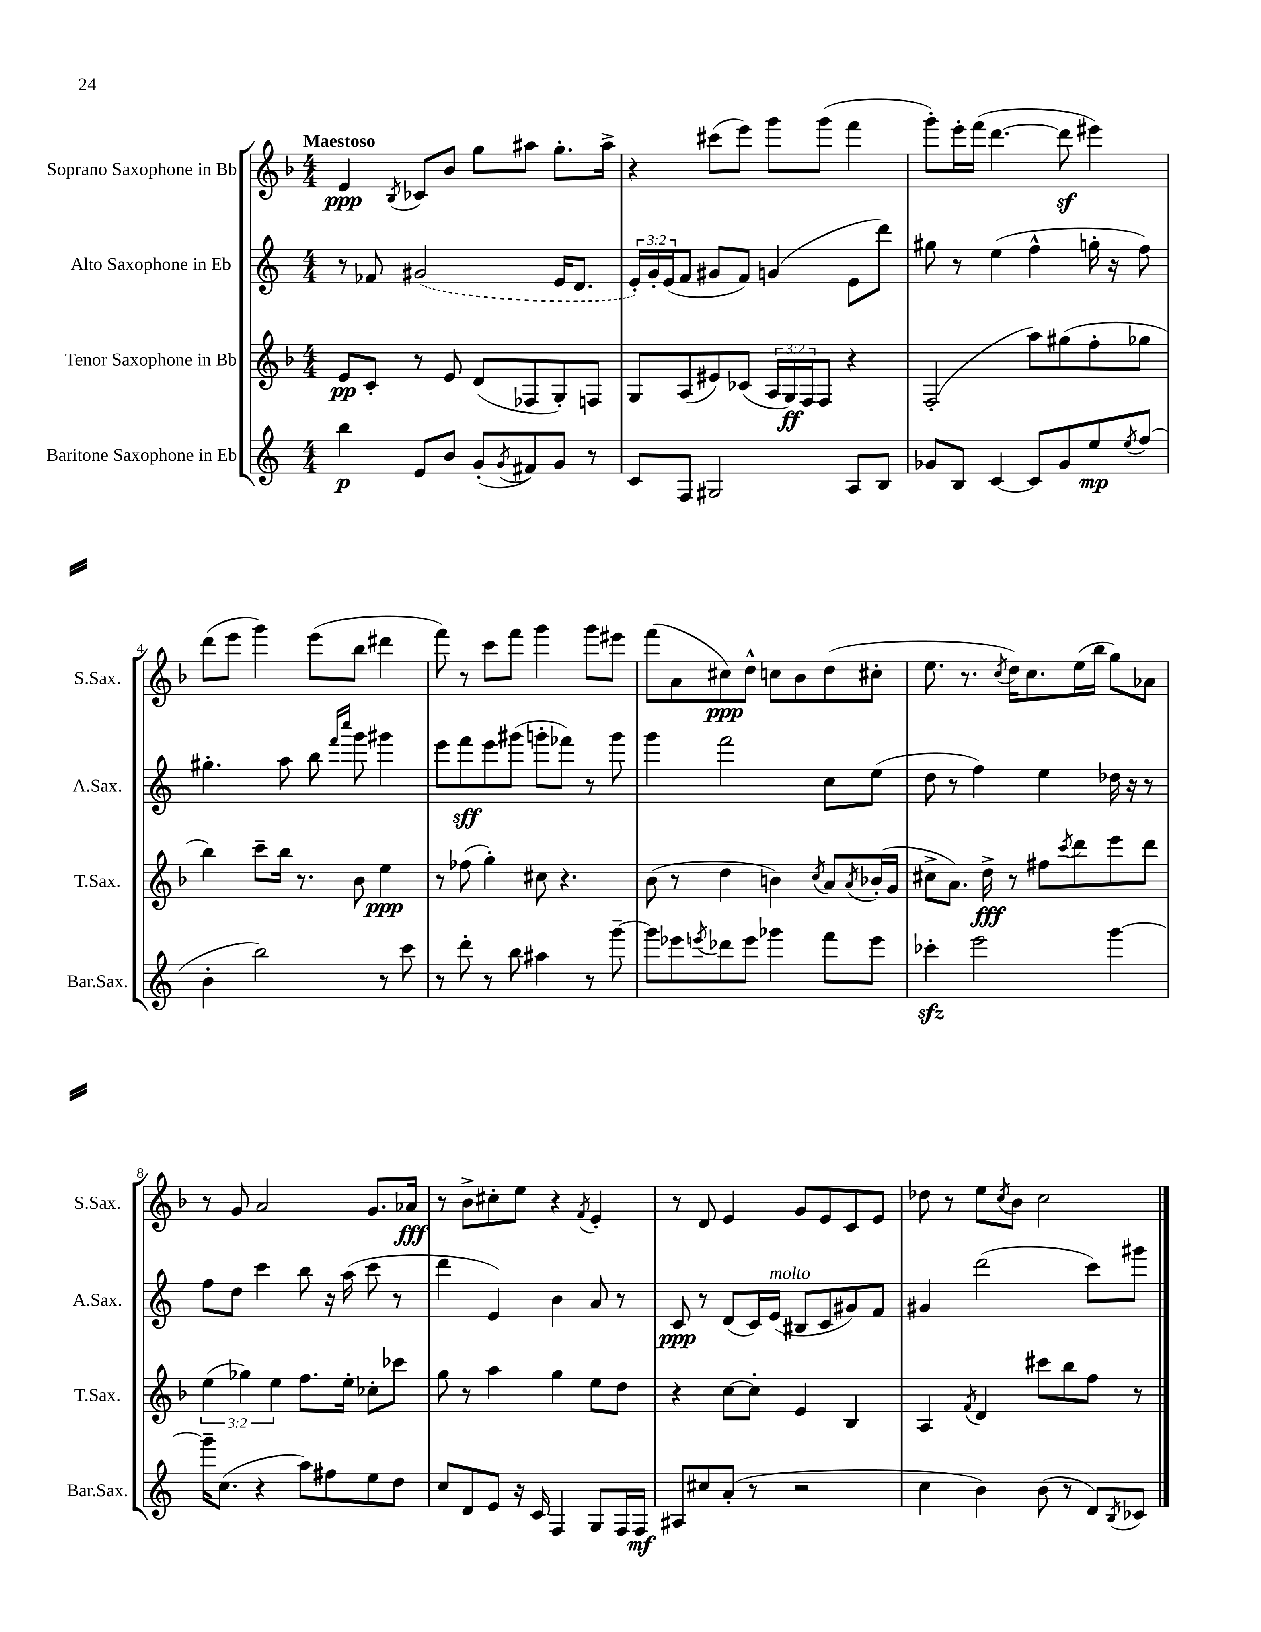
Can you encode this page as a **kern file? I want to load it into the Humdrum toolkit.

**kern	**kern	**kern	**kern
*staff4	*staff3	*staff2	*staff1
*clefG2	*clefG2	*clefG2	*clefG2
*k[]	*k[b-]	*k[]	*k[b-]
*M4/4	*M4/4	*M4/4	*M4/4
4bb	8e	8r	4e
.	8c'	8f-	.
.	.	.	8qB-
8e	8r	(2g#	8c-
8b	8e	.	8b-
(8g'	(8d	.	8gg
8qg	.	.	.
8f#)	8F-	.	8aa#
8g	8G')	16e	8.gg'
.	.	8.d	.
8r	8F	.	.
.	.	.	16aa#^
=	=	=	=
8c	8G	24e')	4r
.	.	24g'	.
.	.	(24e	.
8F	(8A	8f	.
2G#	8e#)	8g#	(8ccc#
.	(8c-	8f)	8eee)
.	24A	(4g	8ggg
.	24G)	.	.
.	24F	.	.
.	8F	.	(8ggg
8A	4r	8e	4fff
8B	.	8ddd)	.
=	=	=	=
8g-	(2F'	8gg#	8ggg')
8B	.	8r	16eee'
.	.	.	(16fff
[4c	.	(4ee	[4.ddd
8c]	8aa)	4ff^^	.
8g-	(8gg#	.	8ddd]
8ee	8ff'	16gg'	4eee#)
.	.	16r	.
8qee	.	.	.
(8ff	8gg-	8ff)	.
=	=	=	=
4b'	4bb-)	4.gg#'	(8ddd
.	.	.	8eee
2bb)	8ccc~	.	4ggg)
.	16bb-	8aa	.
.	8.r	.	.
.	.	8bb	(8eee
.	.	16qqfff	.
.	.	16qqcccc	.
.	8b-	8ggg	8bb-
8r	4ee	4ggg#	4ddd#
8ccc	.	.	.
=	=	=	=
8r	8r	8eee	8fff)
8ddd'	(8ff-	8fff	8r
8r	4gg')	8eee	8ccc
8bb	.	(8ggg#	8fff
4aa#	8cc#	8ggg'	4ggg
.	4.r	8fff-)	.
8r	.	8r	8ggg
[8ggg~	.	8ggg	8eee#
=	=	=	=
8ggg]	(8b-	4ggg	(8fff
8eee-	8r	.	8a
8qeee	.	.	.
8ddd-	4dd	2fff	8cc#)
8eee	.	.	8dd^^
4ggg-	4b)	.	8cc
.	.	.	8b-
.	8qcc	.	.
8fff	8a	8cc	(8dd
.	8qa	.	.
8eee	(16b-'	(8ee	8cc#'
.	16g	.	.
=	=	=	=
4ccc-'	8cc#^	8dd	8.ee
.	8.a)	8r	.
.	.	.	8.r
2eee	.	4ff)	.
.	16dd^	.	.
.	.	.	8qcc
.	8r	.	16dd)
.	.	.	8.cc
.	8ff#	4ee	.
.	8qccc	.	.
.	8ddd	.	(16ee
.	.	.	16bb-
[4ggg	8eee	16dd-	8gg)
.	.	16r	.
.	8ddd	8r	8a-
=	=	=	=
16ggg~]	(6ee	8ff	8r
(8.cc	.	.	.
.	.	8dd	8g
.	6gg-)	.	.
4r	.	4ccc	2a
.	6ee	.	.
8aa)	8.ff	8bb	.
8ff#	.	16r	.
.	16ee'	(16aa	.
8ee	8cc-'	8ccc	8.g
8dd	8ccc-	8r	.
.	.	.	16a-
=	=	=	=
8cc	8gg	4ddd	8r
8d	8r	.	8b-^
8e	4aa	4e)	8cc#'
16r	.	.	8ee
16c	.	.	.
4F	4gg	4b	4r
.	.	.	8qf
8G	8ee	8a	4e'
16F	8dd	8r	.
16F	.	.	.
=	=	=	=
8A#	4r	8c	8r
8cc#	.	8r	8d
(8a'	[8cc	(8d	4e
8r	8cc']	16c)	.
.	.	(16e	.
2r	4e	8B#	8g
.	.	8c	8e
.	4B-	8g#)	8c
.	.	8f	8e
=	=	=	=
4cc	4A	4g#	8dd-
.	.	.	8r
.	8qf	.	.
4b)	4d	(2ddd	8ee
.	.	.	8qcc
.	.	.	8b-
(8b	8ccc#	.	2cc
8r	8bb-	.	.
8d)	8ff	8ccc)	.
8qB	.	.	.
8c-	8r	8ggg#	.
==	==	==	==
*-	*-	*-	*-
